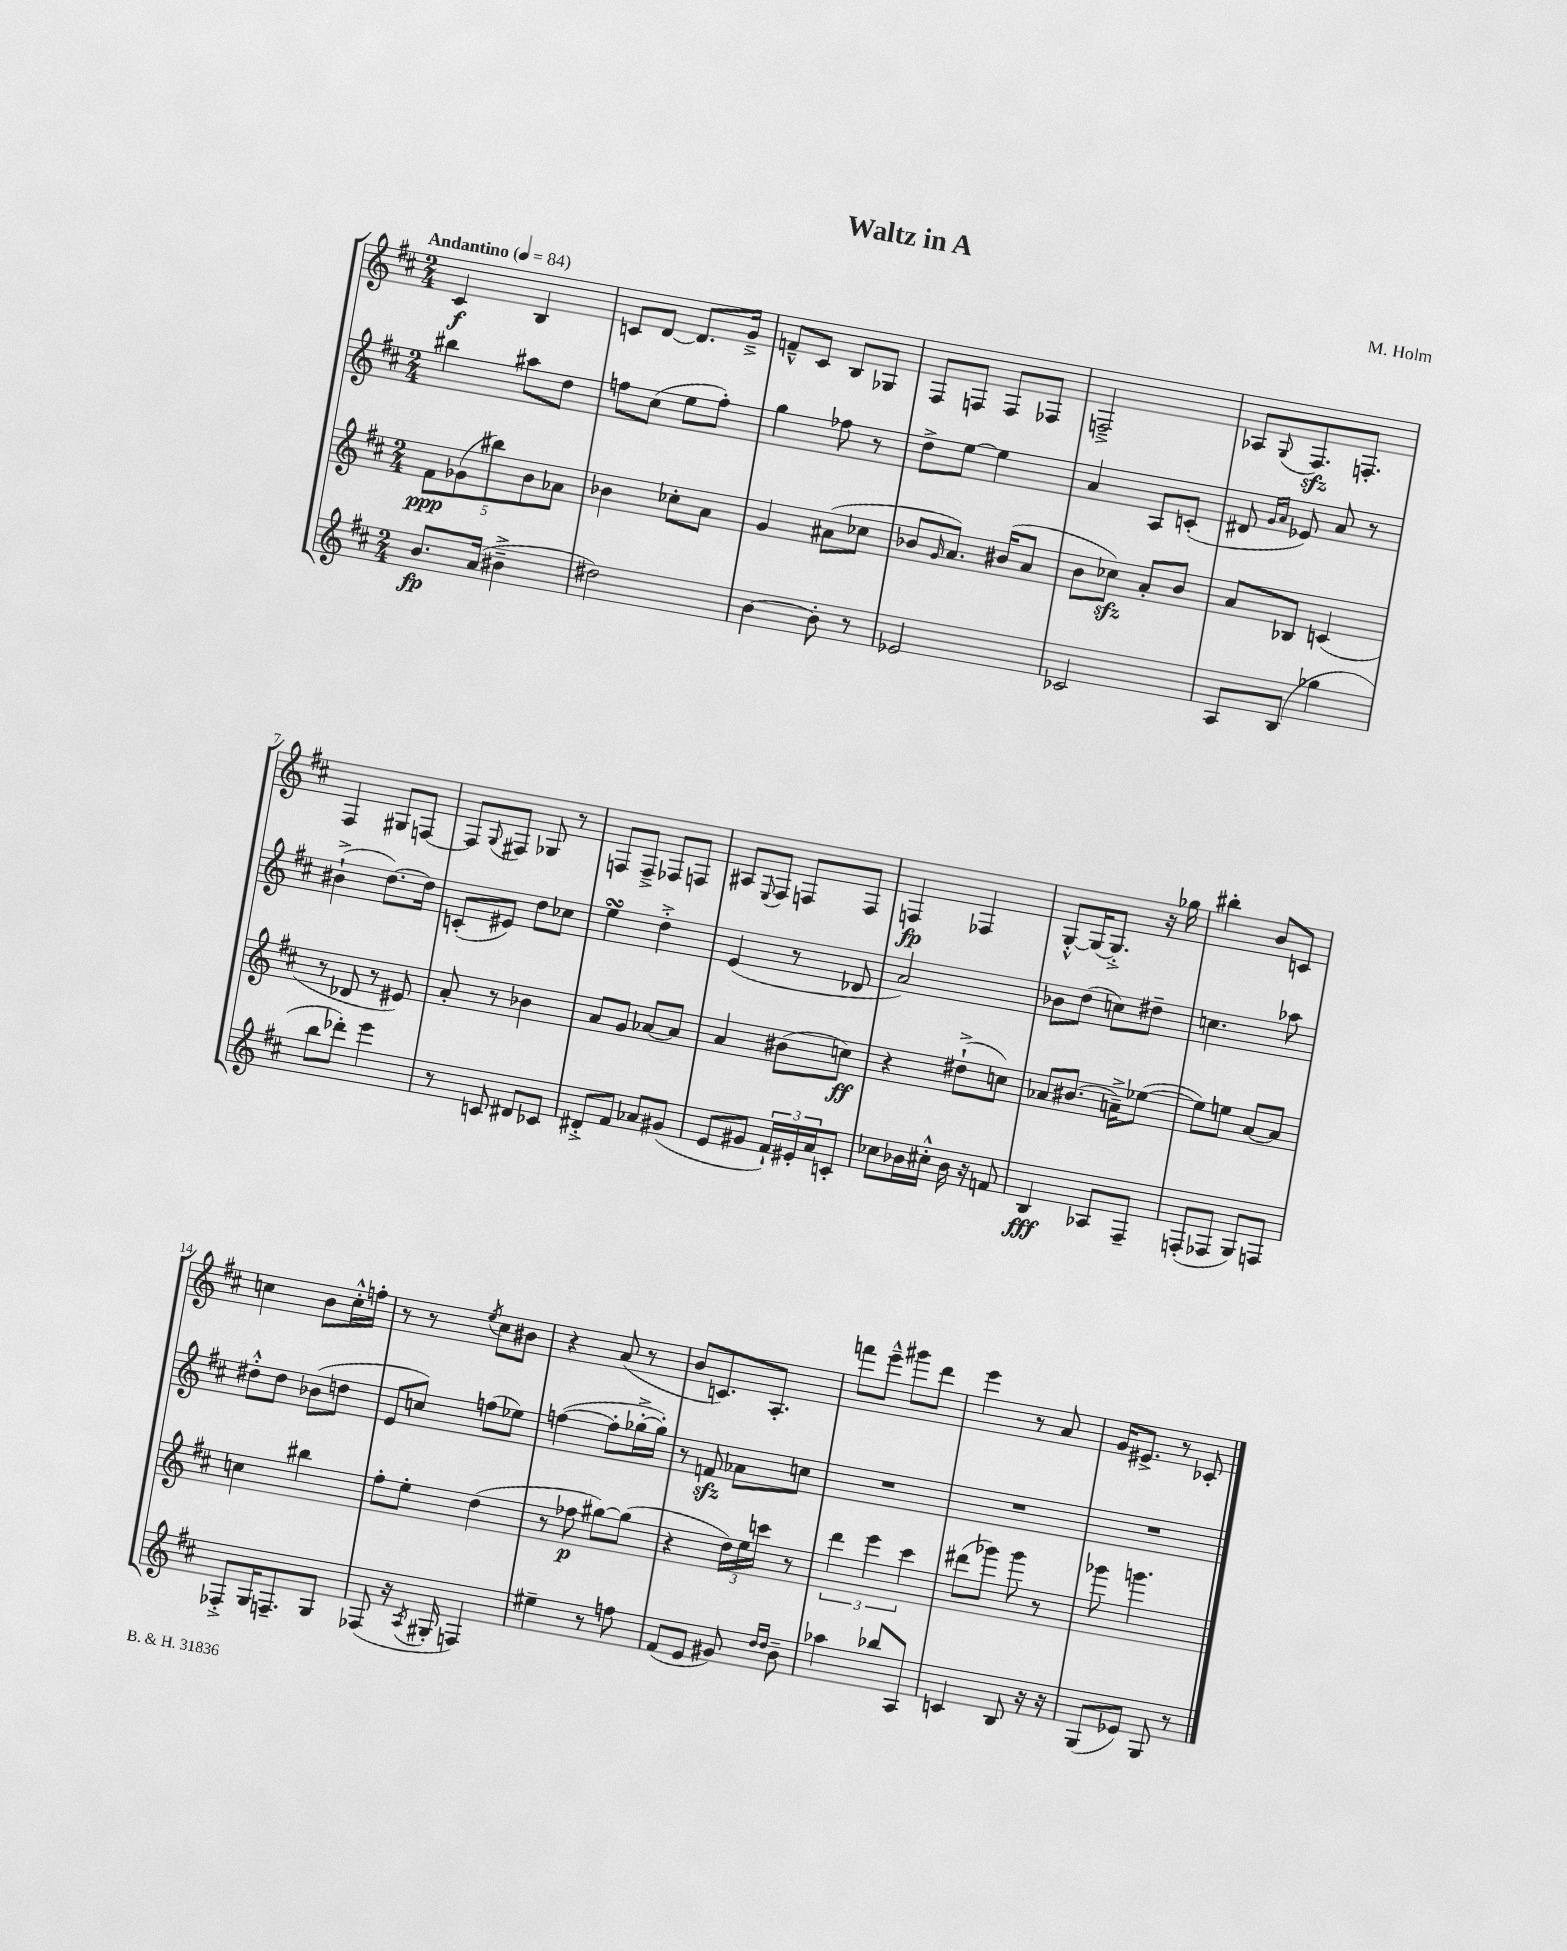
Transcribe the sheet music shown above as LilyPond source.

\header { title = "Waltz in A" composer = "M. Holm" }
<<
\new StaffGroup <<
\new Staff = "s0" {
    \clef treble \key d \major \numericTimeSignature \time 2/4 \tempo "Andantino" 4 = 84
    cis'4\f b4 |
    c'8 d'8~ d'8. g'16---> |
    f'8---^ cis'8 b8 ges8 |
    fis8 f8 f8 fes8 |
    f2---> |
    aes8 \appoggiatura { g8 } fis8.\sfz f8.-. |
    fis4 gis8 f8~ |
    f8 \appoggiatura { g8 } fis8 ges8 r8 |
    f8 f8---> fes8 f8 |
    ais8 \appoggiatura { e8 } fis8 f8 f8 |
    f4\fp fes4 |
    g8~-.-^ g16~ g8.-.-> r16 ges''16 |
    bis''4-. b'8 c'8 |
    c''4 b'8 c''16-.-^ f''16-. |
    r8 r8 \acciaccatura { e''8 } cis''8 bis'8 |
    r4 a'8( r8 |
    b'8 c'8.) a8.-. |
    f'''8 e'''8---^ gis'''8 d'''8 |
    e'''4 r8 a'8 |
    g'16 eis'8.-> r8 ces'8-. \bar "|." |
}
\new Staff = "s1" {
    \clef treble \key d \major \numericTimeSignature \time 2/4
    bis''4 ais''8 d''8 |
    f''8 cis''8( e''8 f''8-.) |
    g''4 fes''8 r8 |
    d''8-> e''8~ e''4 |
    a'4 a8 c'8-.( |
    dis'8 \grace { g'16 a'16 } ees'8) a'8 r8 |
    bis'4-!->( d''8.~) d''16 |
    c'8-.( eis'8) d''8 ces''8 |
    e''4\turn d''4-.-> |
    e'4( r8 des'8 |
    a'2) |
    bes'8 d''8( c''8) dis''8-- |
    c''4. aes''8 |
    dis''8-.-^ dis''8 bes'8( d''8 |
    e'8 c''8) f''8( ees''8) |
    f''4~( f''8-. ges''16~-.-> ges''16-.) |
    r8 f'8\sfz aes'8 c''8 |
    R2 |
    R2 |
    R2 \bar "|." |
}
\new Staff = "s2" {
    \clef treble \key d \major \numericTimeSignature \time 2/4
    \tuplet 5/4 { fis'8\ppp ges'8( bis''8) b'8 aes'8 } |
    bes'4 ces''8-. a'8 |
    g'4 ais'8( ces''8 |
    bes'8 \grace { g'16 } a'8.) bis'16( a'8 |
    b'8 ces''8\sfz) a'8-. b'8 |
    a'8 bes8 c'4( |
    r8 des'8 r8 eis'8) |
    a'8-. r8 bes'4 |
    a'8 g'8 aes'8~ aes'8 |
    a'4 bis'8( c''8\ff) |
    r4 dis''8-!->( c''8) |
    aes'8 bis'8.( a'16--->) ees''8~( |
    ees''8) e''8 a'8~ a'8 |
    c''4 bis''4 |
    fis''8-. e''8-. d''4( |
    r8 fes''8\p gis''8~) gis''8( |
    r4 \tuplet 3/2 { d''16) e''16 c'''16 } r8 |
    \tuplet 3/2 { d'''4 e'''4 cis'''4 } |
    dis'''8( ges'''8) ges'''8 r8 |
    ges'''8 g'''4. \bar "|." |
}
\new Staff = "s3" {
    \clef treble \key d \major \numericTimeSignature \time 2/4
    b'8.\fp a'16( bis'4---> |
    dis''2) |
    b'4~ b'8-. r8 |
    ees'2 |
    ces'2 |
    a8 b8( ges''4 |
    b''8 des'''8-.) e'''4 |
    r8 c'8 dis'8 ces'8 |
    dis'8-.-> fis'8 aes'8 gis'8( |
    e'8 gis'8 \tuplet 3/2 { fis'16-!) eis'16-. a'16 } c'8-. |
    ces''8 bes'16 cis''16-.-^ bes'16 r16 f'8 |
    b4\fff aes8 fis8-- |
    f8-.( fes8 g8) f8 |
    fes8-.-> g16 f8.-- g8 |
    fes8( r16 \acciaccatura { a8 } gis16-. f4) |
    eis''4-- r8 f''8 |
    fis'8( e'8 gis'8) \grace { d''16 d''16 } b'8-- |
    aes''4 bes''8 a8 |
    c'4 b8 r16 r16 |
    g8( ees'8) g8 r8 \bar "|." |
}
>>
>>
